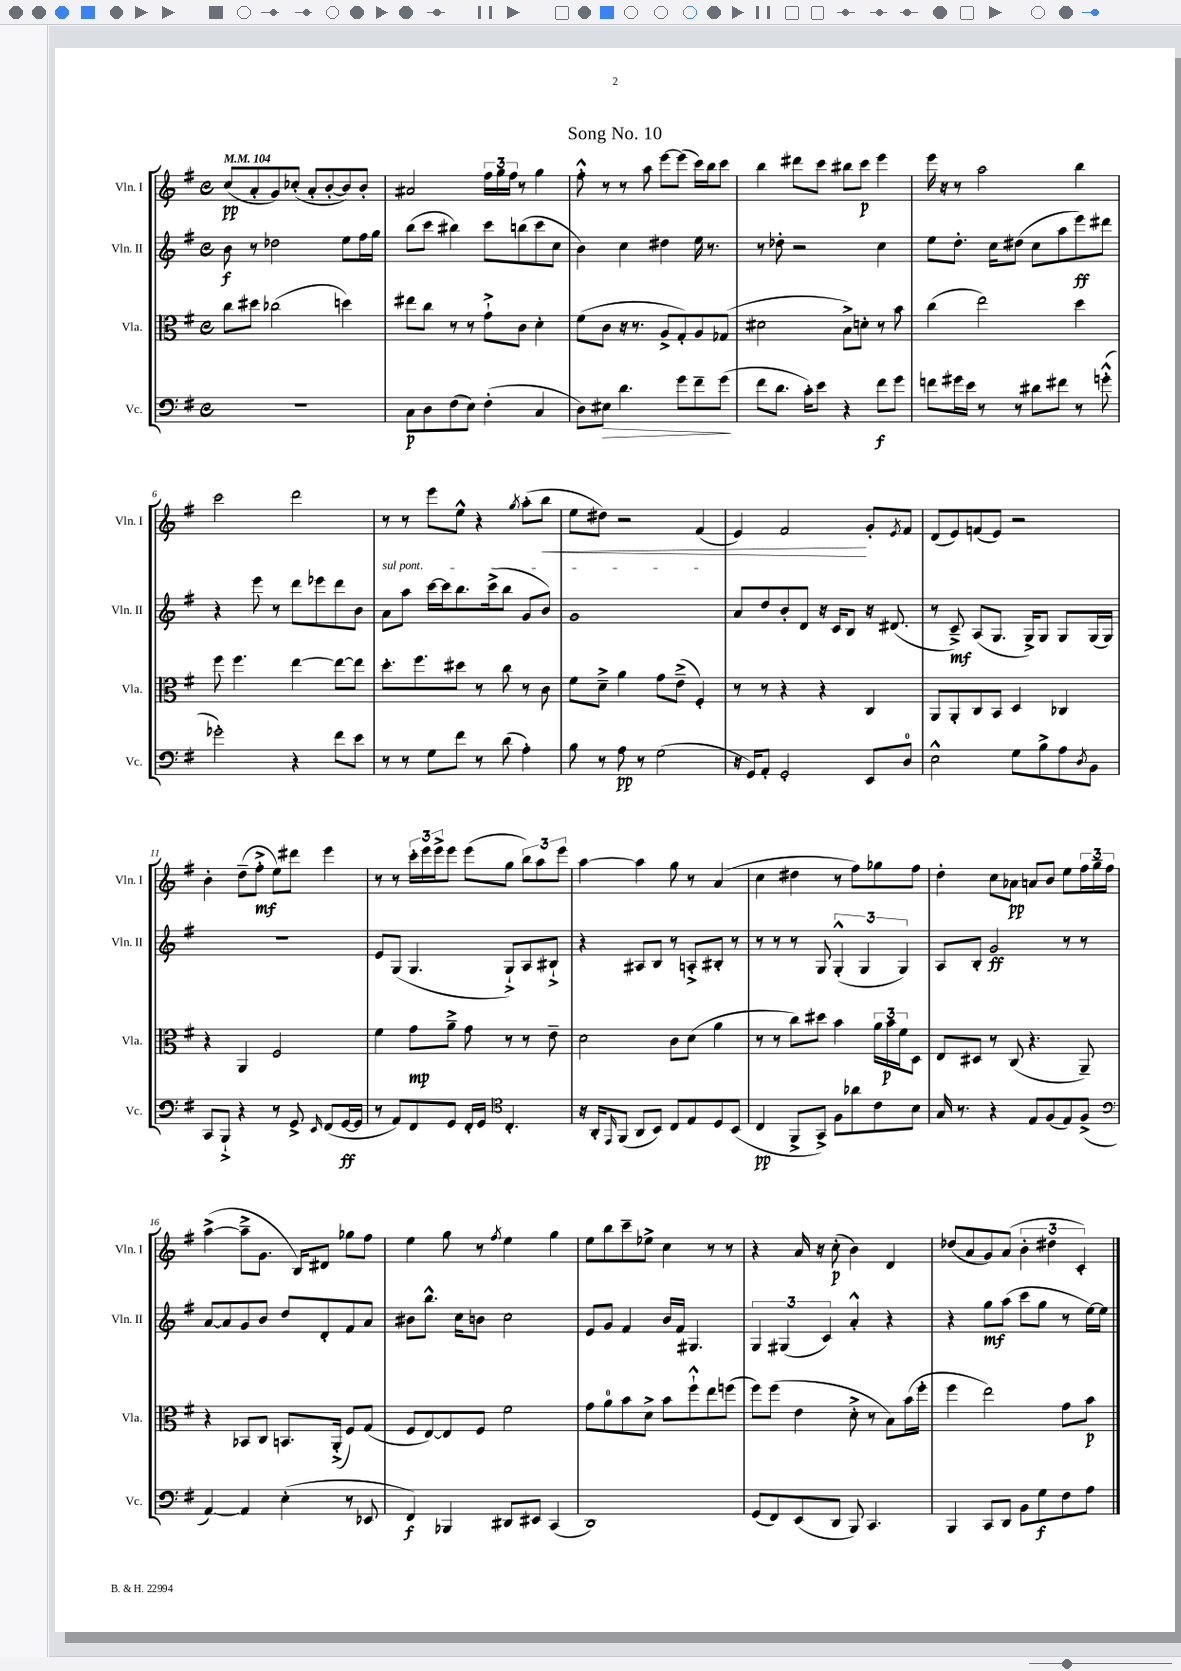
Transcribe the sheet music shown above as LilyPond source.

\header { title = "Song No. 10" }
<<
\new StaffGroup <<
\new Staff = "s0" \with { instrumentName = "Vln. I" shortInstrumentName = "Vln. I" } {
    \clef treble \key g \major \defaultTimeSignature \time 4/4 \tempo 4 = 104
    c''8\pp( a'8-. g'8) ces''8-.( a'8-. b'8~-. b'8) b'8-. |
    ais'2 \tuplet 3/2 { fis''16 g''16 fis''16 } r8 g''4 |
    fis''8-.-^ r8 r8 a''8 e'''8~ e'''8( c'''16) b''16 c'''8 |
    b''4 dis'''8 c'''8 bis''8 c'''8\p e'''4 |
    e'''16 r16 r8 a''2 b''4 |
    c'''2 d'''2 |
    r8 r8 e'''8 e''8-^ r4 \acciaccatura { g''8 } a''8-.( b''8\< |
    e''8 dis''8) r2 fis'4( |
    e'4) fis'2\! g'8-. \acciaccatura { e'8 } fis'8 |
    d'8( e'8) f'8( e'8) r2 |
    b'4-. d''8--( fis''8-.->\mf e''8) dis'''8 e'''4 |
    r8 r8 \tuplet 3/2 { c'''16-. e'''16 e'''16-> } e'''8 e'''8( g''8 \tuplet 3/2 { b''8) a''8 e'''8 } |
    a''4~ a''4 g''8 r8 a'4( |
    c''4 dis''4 r8 fis''8) ges''8 fis''8 |
    d''4-. c''8 aes'8\pp a'8 b'8 e''8 \tuplet 3/2 { fis''16 g''16-- fis''16 } |
    a''4~->( a''8---> g'8. b16) dis'8 ges''8 fis''8 |
    e''4 g''8 r8 \acciaccatura { fis''8 } e''4 g''4 |
    e''8 b''8 c'''8-- ees''8-> c''4 r8 r8 |
    r4 a'16 r16 c''8-.\p( b'4) d'4 |
    des''8( a'8 g'8) a'8( \tuplet 3/2 { b'4-. dis''4 c'4-.) } \bar "|." |
}
\new Staff = "s1" \with { instrumentName = "Vln. II" shortInstrumentName = "Vln. II" } {
    \clef treble \key g \major \defaultTimeSignature \time 4/4
    b'8\f r8 des''2 e''8 fis''16 g''16 |
    b''8( c'''8 bis''4) c'''8 b''8( c'''8 c''8 |
    b'4) c''4 dis''4 e''16 r8. |
    r8 des''8-. r2 c''4 |
    e''8 d''8.-. c''16 dis''8( c''8 a''8 e'''8\ff) dis'''8 |
    r4 e'''8 r8 d'''8 ees'''8 d'''8 b'8 |
    \once \override TextSpanner.bound-details.left.text = \markup { \italic "sul pont." } a'8\startTextSpan a''8 c'''16~ c'''16 b''8. c'''16->( b''8 g'8 b'8) |
    g'1\stopTextSpan |
    a'8 d''8 b'8-. d'8 r16 c'16 b8 r16 dis'8.( |
    r8 c'8--->\mf) a8( g8. g16->) g8 g8 g16( g16) |
    R1 |
    e'8 g8( g4. g8-!->) a8 bis8-!-> |
    r4 ais8 b8 r8 a8-.-> bis8-. r8 |
    r8 r8 r8 g8 \tuplet 3/2 { g4-.-^( g4 g4) } |
    a8 b8-. g'2\ff r8 r8 |
    a'8~ a'8 g'8 b'8 d''8 d'8-. fis'8 a'8 |
    bis'8 b''8.-^ c''16 b'8 c''2 |
    e'8 g'8 fis'4 b'16 fis'16 gis4. |
    \tuplet 3/2 { g4 gis4( c'4) } a'4-.-^ r4 |
    r4 g''8\mf a''8( c'''8 g''8 r8 e''16~) e''16 \bar "|." |
}
\new Staff = "s2" \with { instrumentName = "Vla." shortInstrumentName = "Vla." } {
    \clef alto \key g \major \defaultTimeSignature \time 4/4
    c''8 dis''8 ces''2( d''4) |
    eis''8 c''8 r8 r8 g'8-!-> c'8 d'4-. |
    fis'8( c'8 r16 r8. a8-> g8-.) a8 ges8( |
    dis'2 b8->) d'8-. r8 b'8 |
    c''4( e''2) d''4 |
    fis''8 fis''4. e''4~ e''8~ e''8 |
    d''8.-. fis''8. dis''8 r8 c''8 r8 c'8 |
    fis'8 d'8---> a'4 g'8 e'8--->( fis4-.) |
    r8 r8 r4 r4 c4 |
    a,8 a,8-. c8 b,8 d4 ces4 |
    r4 a,4 fis2 |
    fis'4 g'8\mp a'8---> g'8 r8 r8 e'8-- |
    d'2 c'8 d'8( a'4 |
    r8 r8 c''8) dis''8 b'4 \tuplet 3/2 { a'16 b'16\p fis'16 } d8 |
    e8 dis8 r8 c8( r4. a,8--) |
    r4 bes,8 c8 b,8. a,16-.->( fis8) g8( |
    fis8 e8~) e8 fis8 fis'2 |
    g'8 a'8-0 b'8 d'8-> b'8 fis''8-!-^ e''8 f''8( |
    fis''8) fis''8( e'4 d'8-.-> r8 b8) b'16( fis''16-. |
    fis''4 e''2) g'8 b'8\p \bar "|." |
}
\new Staff = "s3" \with { instrumentName = "Vc." shortInstrumentName = "Vc." } {
    \clef bass \key g \major \defaultTimeSignature \time 4/4
    R1 |
    c8\p d8 fis8( e8) fis4-.( c4 |
    d8) eis8\> d'4. g'8 fis'8-- g'8\!( |
    fis'8 d'8. c'16-.) e'8 r4 fis'8\f g'8 |
    f'8 gis'16 e'16 r8 r8 dis'8 fis'8 r8 g'8-.-^( |
    ges'2-.) r4 fis'8 e'8 |
    r8 r8 g8 fis'8 r8 d'8( a4-.) |
    b8 r8 a8\pp r8 g2( |
    r16 g,16) a,8-. g,2-. e,8 d8-0 |
    e2-^ g8 b8-> a8 \acciaccatura { d8 } b,8 |
    c,8 b,,8-!-> r4 r8 g,8-> \grace { e,16 } fis,8( g,16~\ff g,16 |
    r8 a,8) fis,8 g,8 fis,16-. g,16 \clef tenor c4.-. |
    r16 a,16-. \grace { e,16 } fis,8( a,8 b,8) c8 e8 d8 b,8( |
    c4\pp fis,8-> g,8->) fis8 aes'8 c'8 b8 |
    g16 r8. r4 e8 fis8( e8) fis8->( |
    \clef bass a,4~) a,4 e4-.( r8 ees,8 |
    fis,4\f) bes,,4 dis,8 eis,8 c,4( |
    d,1) |
    g,8( fis,8) e,8( d,8 b,,8) c,4. |
    b,,4 c,8 d,8 b,8 g8\f fis8 a8 \bar "|." |
}
>>
>>
